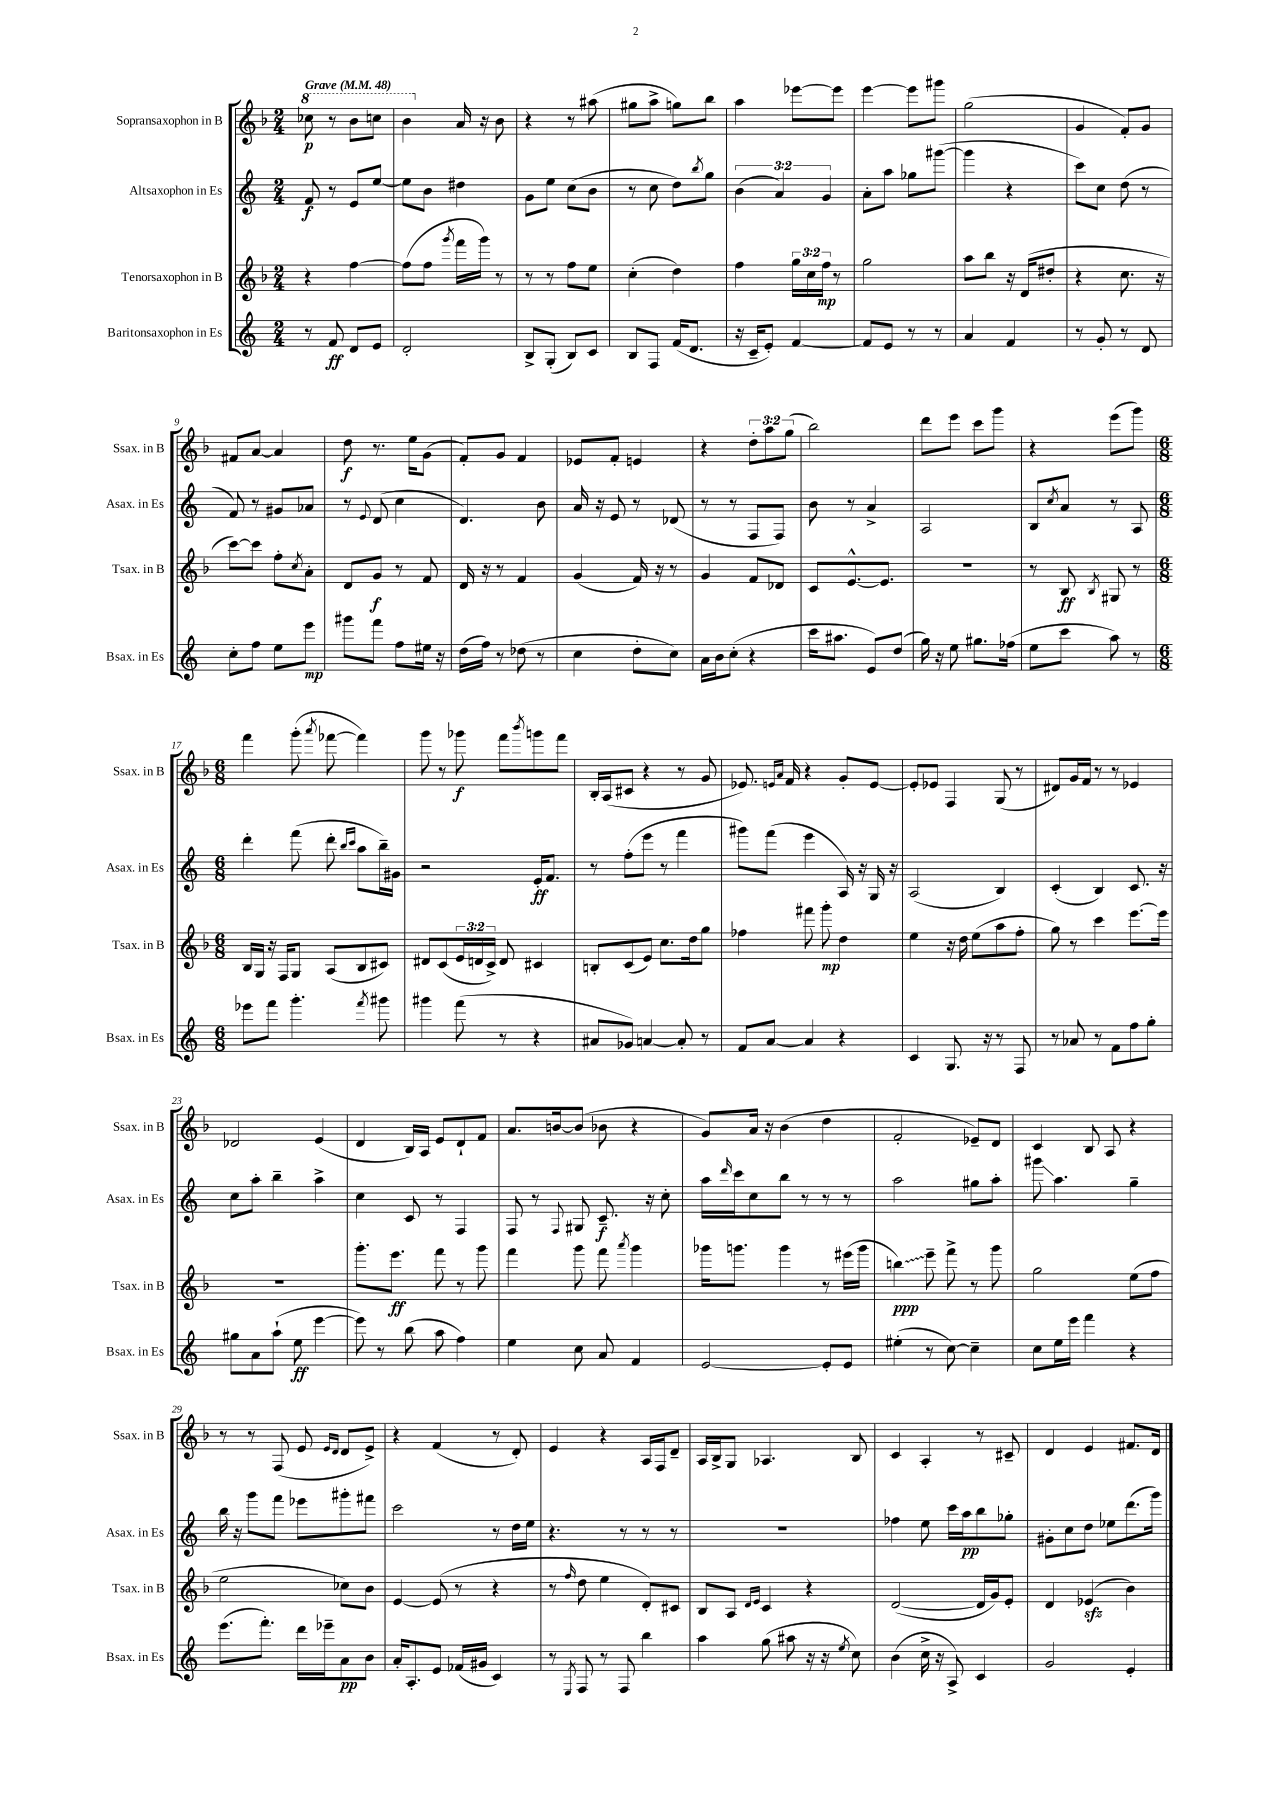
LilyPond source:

<<
\new StaffGroup <<
\new Staff = "s0" \with { instrumentName = "Sopransaxophon in B" shortInstrumentName = "Ssax. in B" } {
    \clef treble \key f \major \numericTimeSignature \time 2/4 \override Staff.TupletNumber.text = #tuplet-number::calc-fraction-text \tempo "Grave" 4 = 48
    \ottava #1 ces'''8\p r8 bes''8 c'''8 |
    bes''4 \ottava #0 a'16 r16 bes'8 |
    r4 r8 ais''8( |
    gis''8 a''8-> g''8) bes''8 |
    a''4 ees'''8~ ees'''8 |
    e'''4~ e'''8 gis'''8 |
    g''2( |
    g'4 f'8-.) g'8 |
    fis'8 a'8~ a'4 |
    d''8\f r8. e''16 g'8( |
    f'8-.) g'8 f'4 |
    ees'8 f'8-. e'4 |
    r4 \tuplet 3/2 { d''8-. a''8 g''8( } |
    bes''2) |
    d'''8 e'''8 c'''8 g'''8 |
    r4 e'''8( g'''8) |
    \numericTimeSignature \time 6/8 f'''4 g'''8-.( \acciaccatura { a'''8 } fes'''8~ fes'''4) |
    g'''8 r8 ges'''8\f f'''8 \acciaccatura { bes'''8 } g'''8 f'''8 |
    bes16-. a16( cis'8 r4 r8 g'8 |
    ees'8.) \grace { e'16 a'16 } f'16 r4 g'8-. e'8~ |
    e'8-. ees'8 f4 g8( r8 |
    dis'8) g'16 f'16 r8 r8 ees'4 |
    des'2 e'4( |
    d'4 bes16) a16 e'8 d'8-! f'8 |
    a'8. b'16~ b'8( bes'8 r4 |
    g'8) a'16 r16 bes'4( d''4 |
    f'2-. ees'8--) d'8 |
    c'4 bes8 a8 r4 |
    r8 r8 f8( e'8 \grace { e'16 d'16 } d'8 e'8->) |
    r4 f'4( r8 d'8-.) |
    e'4 r4 a16 f16 d'8-- |
    a16 bes16-> g8 aes4. bes8 |
    c'4 a4-. r8 cis'8-- |
    d'4 e'4 fis'8. d'16 \bar "|." |
}
\new Staff = "s1" \with { instrumentName = "Altsaxophon in Es" shortInstrumentName = "Asax. in Es" } {
    \clef treble \key c \major \numericTimeSignature \time 2/4 \override Staff.TupletNumber.text = #tuplet-number::calc-fraction-text
    f'8\f r8 e'8 e''8~ |
    e''8 b'8 dis''4 |
    g'8 e''8 c''8( b'8 |
    r8 c''8 d''8) \acciaccatura { b''8 } g''8 |
    \tuplet 3/2 { b'4( a'4) g'4 } |
    a'8-. a''8 ges''8 gis'''8~( |
    gis'''4 r4 |
    c'''8) c''8 d''8( r8 |
    f'8) r8 gis'8 aes'8 |
    r8 \appoggiatura { e'8 } d'8( c''4 |
    d'4.) b'8 |
    a'16 r16 e'8 r8 des'8( |
    r8 r8 f8 f8) |
    b'8 r8 a'4-> |
    a2 |
    b8 \acciaccatura { c''8 } a'8 r8 a8 |
    \numericTimeSignature \time 6/8 d'''4-. f'''8( d'''8-. \grace { b''16 c'''16 } a''8 b''16--) gis'16 |
    r2 e'16-.\ff f'8. |
    r8 f''8-.( e'''8 r8 f'''4 |
    gis'''8) f'''8( e'''4 a16) r16 g16 r16 |
    a2( b4) |
    c'4-.( b4) c'8. r16 |
    c''8 a''8-. b''4-- a''4-> |
    c''4 c'8 r8 f4 |
    f8 r8 \appoggiatura { f8 } gis8 c'8.--\f r16 c''8-. |
    a''16 \grace { d'''16 } c'''16 c''8 b''8 r8 r8 r8 |
    a''2 gis''8 a''8-. |
    gis'''8\glissando a''4. g''4-- |
    b''16 r16 g'''8 f'''8 ees'''8 gis'''8-. fis'''8 |
    c'''2 r8 d''16 e''16 |
    r4. r8 r8 r8 |
    R2. |
    fes''4 e''8 c'''16 a''16\pp b''8 ges''8-. |
    gis'8-. c''8 d''8 ees''8 d'''8.( g'''16) \bar "|." |
}
\new Staff = "s2" \with { instrumentName = "Tenorsaxophon in B" shortInstrumentName = "Tsax. in B" } {
    \clef treble \key f \major \numericTimeSignature \time 2/4 \override Staff.TupletNumber.text = #tuplet-number::calc-fraction-text
    r4 f''4~ |
    f''8( f''8 \acciaccatura { g'''8 } f'''16 g'''16) r8 |
    r8 r8 f''8 e''8 |
    c''4-.( d''4) |
    f''4 \tuplet 3/2 { g''16 c''16 f''16\mp } r8 |
    g''2 |
    a''8 bes''8 r16 d'16( dis''8-. |
    r4 c''8. r16 |
    c'''8~) c'''8 f''8-. \acciaccatura { c''8 } a'8-. |
    d'8 g'8\f r8 f'8 |
    d'16 r16 r8 f'4 |
    g'4( f'16) r16 r8 |
    g'4 f'8 des'8 |
    c'8 e'8.~-^ e'8. |
    r2 |
    r8 bes8\ff \acciaccatura { bes8 } gis8 r8 |
    \numericTimeSignature \time 6/8 bes16 g16 r16 f16 g8 a8( bes8 cis'8) |
    dis'8 c'8( \tuplet 3/2 { e'16 d'16 c'16->) } d'8 cis'4 |
    b8-. c'8( e'8) c''8. d''16 g''8 |
    fes''4 fis'''8 g'''8-.\mp d''4 |
    e''4 r16 d''16 e''8( a''8 f''8-. |
    g''8) r8 c'''4 e'''8.~ e'''16 |
    R2. |
    g'''8.-. e'''8.\ff f'''8 r8 g'''8 |
    f'''4 g'''8 f'''8 \acciaccatura { a'''8 } g'''4 |
    ges'''16 g'''8. g'''4 r8 eis'''16( g'''16 |
    \once \override Glissando.style = #'zigzag b''4\glissando\ppp) e'''8-- f'''8-> r8 g'''8 |
    g''2 e''8( f''8 |
    e''2 ces''8) bes'8 |
    e'4~ e'8( r8 r4 |
    r8 \grace { f''16 } d''8 e''4 d'8-.) cis'8 |
    bes8 a8 \grace { d'16 e'16 } c'4 r4 |
    d'2~( d'16 g'16) e'8-. |
    d'4 ees'4\sfz( bes'4) \bar "|." |
}
\new Staff = "s3" \with { instrumentName = "Baritonsaxophon in Es" shortInstrumentName = "Bsax. in Es" } {
    \clef treble \key c \major \numericTimeSignature \time 2/4
    r8 f'8\ff d'8 e'8 |
    d'2-. |
    b8-> g8-.( b8) c'8 |
    b8 f8 f'16( d'8. |
    r16 c'16-- e'8-.) f'4~ |
    f'8 e'8 r8 r8 |
    a'4 f'4 |
    r8 g'8-. r8 d'8 |
    c''8-. f''8 e''8 e'''8\mp |
    gis'''8 f'''8 f''8 eis''16 r16 |
    d''16( f''16) r8 des''8( r8 |
    c''4 d''8-. c''8) |
    a'16 b'16 c''8-.( r4 |
    c'''16 ais''8. e'8) d''8( |
    g''16) r16 e''8 gis''8. fes''16( |
    e''8 c'''8 a''8) r8 |
    \numericTimeSignature \time 6/8 ees'''8 f'''8 g'''4.-. \acciaccatura { f'''8 } gis'''8 |
    gis'''4 f'''8( r8 r4 |
    ais'8 ges'8) a'4~ a'8-. r8 |
    f'8 a'8~ a'4 r4 |
    c'4 g8. r16 r8 f8 |
    r8 aes'8 r8 f'8 f''8 g''8-. |
    gis''8 a'8 a''8-!( e''8\ff e'''4~ |
    e'''8) r8 b''8( a''8 f''4) |
    e''4 c''8 a'8 f'4 |
    e'2~ e'8-. e'8 |
    eis''4-.( r8 c''8~) c''4-- |
    c''8 e''16 e'''16 f'''4 r4 |
    e'''8.( f'''8.-.) d'''16 ees'''16-- a'8\pp b'8 |
    a'16-. a8.-. e'8 fes'16( gis'16 c'4) |
    r8 \acciaccatura { e8 } f8 r8 f8 b''4 |
    a''4 g''8( ais''8 r16 r16 \acciaccatura { e''8 } c''8) |
    b'4( c''16-> r16 a8->) c'4 |
    g'2 e'4-. \bar "|." |
}
>>
>>
